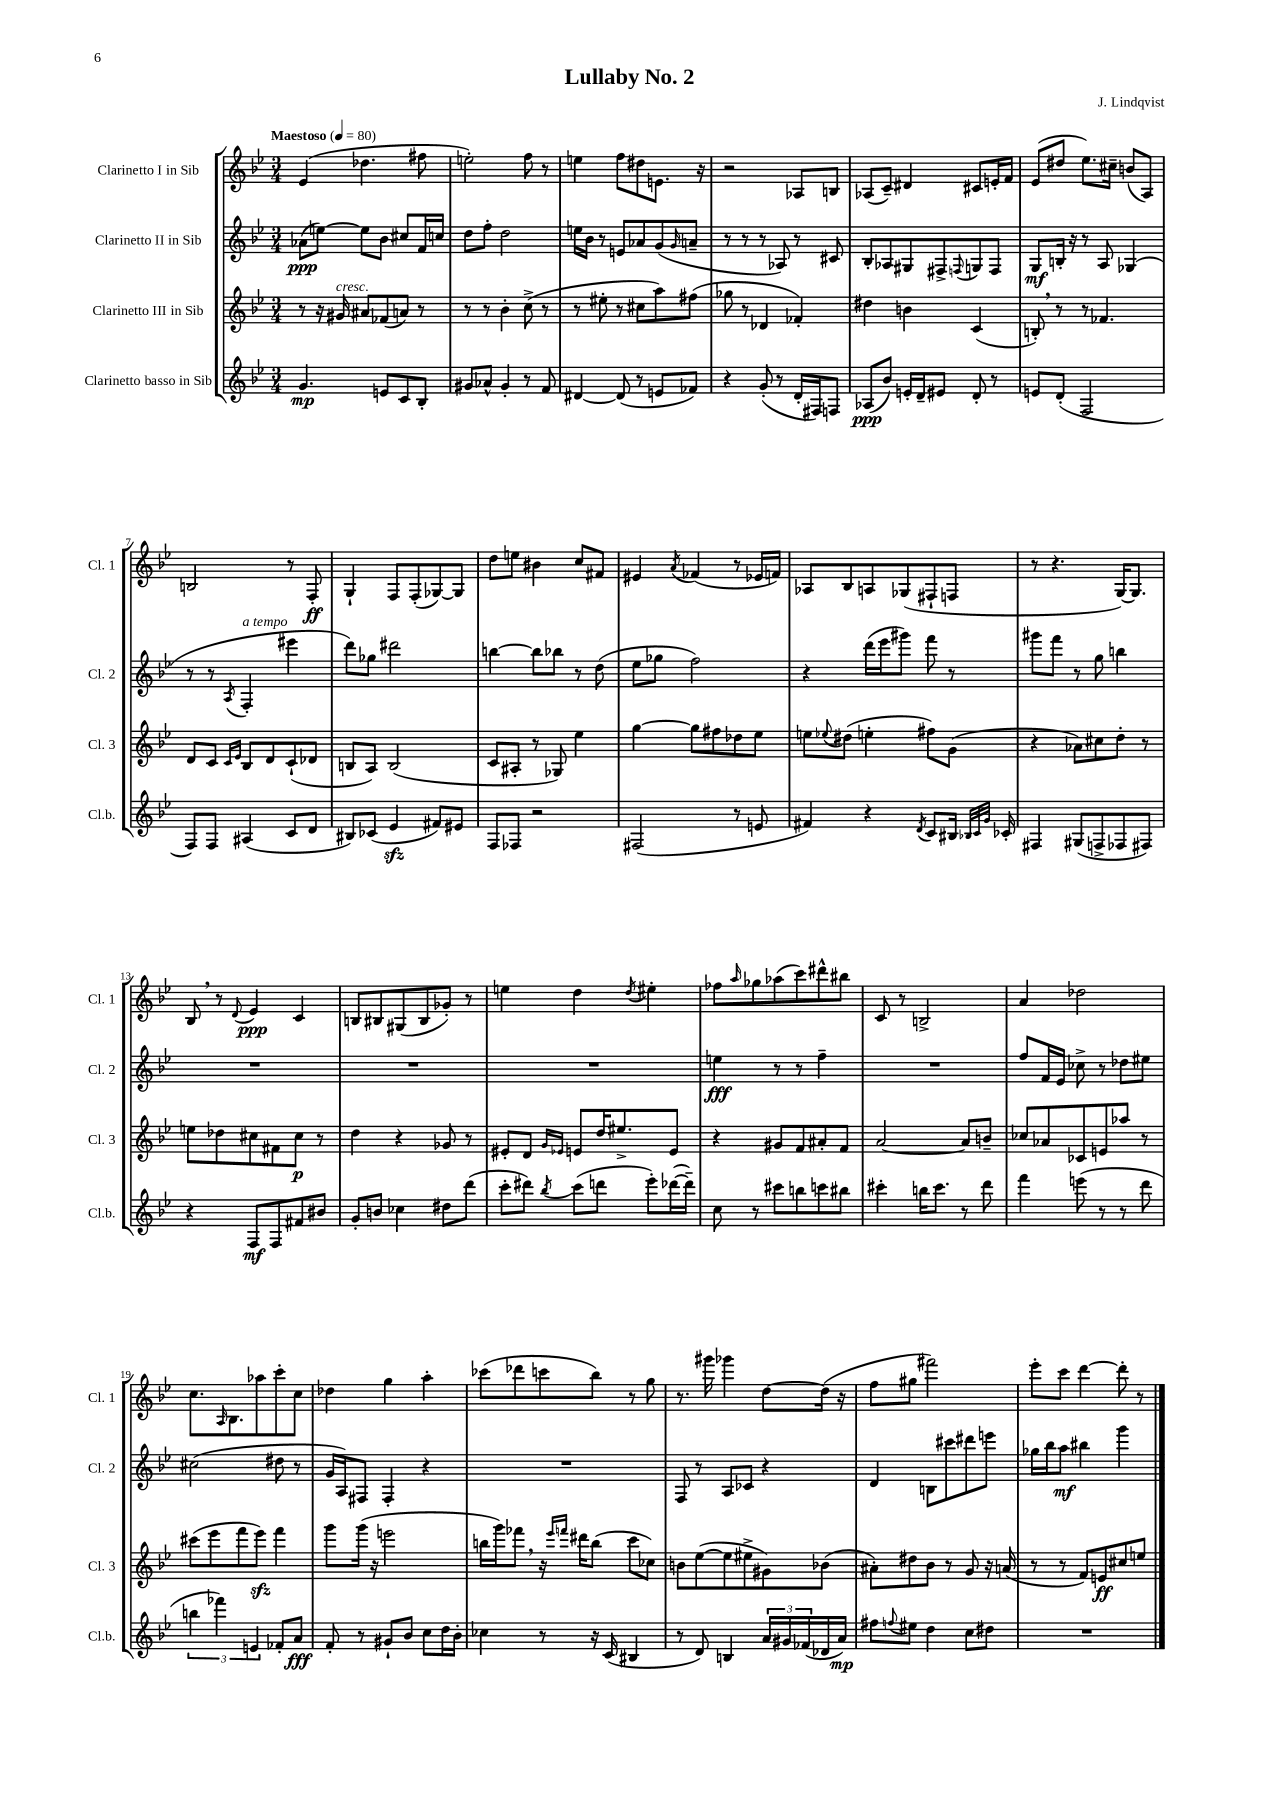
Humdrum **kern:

**kern	**dynam	**kern	**dynam	**kern	**dynam	**kern	**dynam
*part4	*part4	*part3	*part3	*part2	*part2	*part1	*part1
*staff4	*staff4	*staff3	*staff3	*staff2	*staff2	*staff1	*staff1
*I"Clarinetto basso in Sib	*	*I"Clarinetto III in Sib	*	*I"Clarinetto II in Sib	*	*I"Clarinetto I in Sib	*
*I'Cl.b.	*	*I'Cl. 3	*	*I'Cl. 2	*	*I'Cl. 1	*
*clefG2	*	*clefG2	*	*clefG2	*	*clefG2	*
*k[b-e-]	*	*k[b-e-]	*	*k[b-e-]	*	*k[b-e-]	*
*M3/4	*	*M3/4	*	*M3/4	*	*M3/4	*
*MM80	*	*MM80	*	*MM80	*	*MM80	*
=1	=1	=1	=1	=1	=1	=1	=1
!	!	!	!	!	!	!LO:TX:a:B:t=Maestoso	!
4.g/	mp	8r	.	(8a-X\L	ppp	(4e-/	.
.	.	16r	.	[8een\J)	.	.	.
!	!	!LO:TX:a:i:t=cresc.	!	!	!	!	!
.	.	16g#X/	.	.	.	.	.
.	.	8a#X/L	.	8ee\L]	.	4.dd-X\	.
8en/L	.	(8f-X/	.	8b-\J	.	.	.
8c/	.	8an/J)	.	8cc#X/L	.	.	.
8B-'/J	.	8r	.	16f/L	.	8ff#X\	.
.	.	.	.	16ccn/JJ	.	.	.
=2	=2	=2	=2	=2	=2	=2	=2
8g#X/L	.	8r	.	8dd\L	.	2een'\)	.
8a-X^^/J	.	8r	.	8ff'\J	.	.	.
4g#'/	.	4b-'\	.	2dd\	.	.	.
8r	.	(8cc^\	.	.	.	8ff\	.
8f/	.	8r	.	.	.	8r	.
=3	=3	=3	=3	=3	=3	=3	=3
[4d#X/	.	8r	.	16een\LL	.	4een\	.
.	.	.	.	16b-\JJ	.	.	.
.	.	8ee#X'\	.	8r	.	.	.
(8d#/]	.	8r	.	8en/L	.	8ff\L	.
8r	.	8cc#X\L	.	8a-X/	.	8dd#X\	.
8en/L	.	8aa\)	.	(8g/	.	8.en\J	.
.	.	.	.	16qqg/	.	.	.
8f-X/J)	.	(8ff#X\J	.	8an~/J	.	.	.
.	.	.	.	.	.	16r	.
=4	=4	=4	=4	=4	=4	=4	=4
4r	.	8gg-X\	.	8r	.	2r	.
.	.	8r	.	8r	.	.	.
(8g'/	.	4d-X/	.	8r	.	.	.
8r	.	.	.	8A-X/)	.	.	.
16d'/LL	.	4f-X'/)	.	8r	.	8A-X/L	.
16F#X/J)	.	.	.	.	.	.	.
8Fn/J	.	.	.	8c#X/	.	8Bn/J	.
=5	=5	=5	=5	=5	=5	=5	=5
(8A-X/L	ppp	4dd#X\	.	8B-'/L	.	(8A-X/L	.
8b-/J)	.	.	.	8A-X/	.	8c~/J)	.
16en'/LL	.	4bn\	.	8G#X/	.	4d#X/	.
16d~/J	.	.	.	.	.	.	.
8e#X/J	.	.	.	8F#X^/	.	.	.
.	.	.	.	8qqFn/	.	.	.
8d'/	.	(4c/	.	8Gn/	.	8c#X/L	.
8r	.	.	.	8F/J	.	16en'/L	.
.	.	.	.	.	.	16f/JJ	.
=6	=6	=6	=6	=6	=6	=6	=6
8en/L	.	8Bn',/)	.	8G/L	mf	(8e-/L	.
(8d'/J	.	8r	.	16Bn'/Jk	.	8dd#X/J	.
.	.	.	.	16r	.	.	.
2F/	.	8r	.	8r	.	8.ee-\L)	.
.	.	4.f-X/	.	8A/	.	.	.
.	.	.	.	.	.	16cc#X~\Jk	.
.	.	.	.	(4G-X/	.	(8bn/L	.
.	.	.	.	.	.	8A/J)	.
!!LO:LB:g=z
=7	=7	=7	=7	=7	=7	=7	=7
8F/L)	.	8d/L	.	8r	.	2Bn/	.
8F/J	.	8c/J	.	8r	.	.	.
.	.	16qqc/LL	.	.	.	.	.
.	.	16qqe-/JJ	.	8qA/	.	.	.
!	!	!	!	!LO:TX:a:i:t=a tempo	!	!	!
(4A#X/	.	8B-/L	.	4F'/	.	.	.
.	.	8d/	.	.	.	.	.
8c/L	.	(8c`/	.	4eee#X\	.	8r	.
8d/J	.	8d-X/J	.	.	.	8F'/	ff
=8	=8	=8	=8	=8	=8	=8	=8
8B#X/L)	.	8Bn/L	.	8ddd\L)	.	4G`/	.
(8c-X/J	.	8A/J)	.	8gg-X\J	.	.	.
4e-zz/	.	(2B/	.	2ddd#X\	.	8F/L	.
.	.	.	.	.	.	(8F'/	.
8f#X/L)	.	.	.	.	.	[8G-X/)	.
8e#X/J	.	.	.	.	.	8G-/J]	.
=9	=9	=9	=9	=9	=9	=9	=9
8F/L	.	8c/L	.	[4bbn\	.	8dd\L	.
8F-X/J	.	8A#X'/J	.	.	.	8een\J	.
2r	.	8r	.	8bb\L]	.	4b#X\	.
.	.	8G-X/)	.	8bb-X\J	.	.	.
.	.	4ee-\	.	8r	.	8cc/L	.
.	.	.	.	(8dd\	.	8f#X/J	.
=10	=10	=10	=10	=10	=10	=10	=10
(2F#X/	.	[4gg\	.	8ee-\L	.	4e#X/	.
.	.	.	.	8gg-X\J	.	.	.
.	.	.	.	.	.	8qa/	.
.	.	8gg\L]	.	2ff\)	.	(4f-X/	.
.	.	8ff#X\	.	.	.	.	.
8r	.	8dd-X\	.	.	.	8r	.
8en/	.	8ee-\J	.	.	.	16e-X/LL	.
.	.	.	.	.	.	16fn/JJ)	.
=11	=11	=11	=11	=11	=11	=11	=11
4f#X/)	.	8een\L	.	4r	.	8A-X/L	.
.	.	8qqee-X/	.	.	.	.	.
.	.	(8dd#X\J	.	.	.	8B-/	.
4r	.	4een'\	.	(16ddd\LL	.	8An/	.
.	.	.	.	16eee-\J	.	.	.
.	.	.	.	8ggg#X\J)	.	(8G-X/	.
8qd/	.	.	.	.	.	.	.
8c/L	.	8ff#X\L)	.	8fff\	.	8F#X`/	.
16B#X/Jk	.	(8g\J	.	8r	.	8Fn/J	.
32qqB-X/LLL	.	.	.	.	.	.	.
32qqc/	.	.	.	.	.	.	.
32qqg/JJJ	.	.	.	.	.	.	.
16c-X'/	.	.	.	.	.	.	.
=12	=12	=12	=12	=12	=12	=12	=12
4F#X/	.	4r	.	8ggg#X\L	.	8r	.
.	.	.	.	8fff\J	.	4.r	.
(8G#X/L	.	8a-X\L)	.	8r	.	.	.
8Fn^/	.	8cc#X\	.	8gg\	.	.	.
8F-X/	.	8dd'\J	.	4bbn\	.	[16G/KL)	.
.	.	.	.	.	.	8.G/J]	.
8F#X/J)	.	8r	.	.	.	.	.
!!LO:LB:g=z
=13	=13	=13	=13	=13	=13	=13	=13
4r	.	8een\L	.	2.r	.	8B-,/	.
.	.	8dd-X\	.	.	.	8r	.
.	.	.	.	.	.	8qqd/	.
8F/L	mf	8cc#X\	.	.	.	4e-/	ppp
8F/	.	8f#X\	.	.	.	.	.
8f#X/	.	8cc#\J	p	.	.	4c/	.
8b#X/J	.	8r	.	.	.	.	.
=14	=14	=14	=14	=14	=14	=14	=14
8g'/L	.	4dd\	.	2.r	.	8Bn/L	.
8bn/J	.	.	.	.	.	8B#X/	.
4cc-X\	.	4r	.	.	.	(8G#X/	.
.	.	.	.	.	.	8B#/	.
8dd#X\L	.	8g-X/	.	.	.	8g-X'/J)	.
(8ddd\J	.	8r	.	.	.	8r	.
=15	=15	=15	=15	=15	=15	=15	=15
8ccc'\L	.	8e#X'/L	.	2.r	.	4een\	.
8ddd#X\J)	.	8d/J	.	.	.	.	.
.	.	16qqg/LL	.	.	.	.	.
8qbb-/	.	16qqe-X/JJ	.	.	.	.	.
(8ccc\L	.	8en/L	.	.	.	4dd\	.
8dddn\J	.	16dd/K	.	.	.	.	.
.	.	8.ee#X^/	.	.	.	.	.
.	.	.	.	.	.	8qdd/	.
8eee-'\L)	.	.	.	.	.	4ee#X'\	.
([16ddd-X\L	.	8e/J	.	.	.	.	.
16ddd-~\JJ])	.	.	.	.	.	.	.
=16	=16	=16	=16	=16	=16	=16	=16
8cc\	.	4r	.	4een\	fff	8ff-X\L	.
.	.	.	.	.	.	16qqaa/	.
8r	.	.	.	.	.	8gg-X\	.
8ccc#X\L	.	8g#X/L	.	8r	.	(8aa-X\	.
8bbn\	.	8f/	.	8r	.	8ccc\)	.
8cccn\	.	8a#X'/	.	4ff~\	.	8ddd#X^^\	.
8bb#X\J	.	8f/J	.	.	.	8bb#X\J	.
=17	=17	=17	=17	=17	=17	=17	=17
4ccc#X'\	.	[2a/	.	2.r	.	8c/	.
.	.	.	.	.	.	8r	.
16bbn\KL	.	.	.	.	.	2Bn^/	.
8.ccc#\J	.	.	.	.	.	.	.
8r	.	8a/L]	.	.	.	.	.
8ddd\	.	8bn~/J	.	.	.	.	.
=18	=18	=18	=18	=18	=18	=18	=18
4fff\	.	8cc-X/L	.	8ff/L	.	4a/	.
.	.	8a-X/	.	16f/L	.	.	.
.	.	.	.	16e-/JJ	.	.	.
(8eeen\	.	8c-X/	.	8cc-X^\	.	2dd-X\	.
8r	.	8en/	.	8r	.	.	.
8r	.	8aa-X/J	.	8dd-X\L	.	.	.
8ddd\	.	8r	.	8ee#X\J	.	.	.
!!LO:LB:g=z
=19	=19	=19	=19	=19	=19	=19	=19
6bbn\	.	(8ccc#X\L	.	(2cc#X\	.	8.cc\L	.
.	.	8eee-\	.	.	.	.	.
6fff-X\)	.	.	.	.	.	.	.
.	.	.	.	.	.	16qqA/	.
.	.	.	.	.	.	8.B-\	.
.	.	8fff\	.	.	.	.	.
6en/	.	.	.	.	.	.	.
.	.	8eee-zz\J)	.	.	.	8aa-X\	.
8f-X'/L	.	4fff\	.	8dd#X\	.	8ccc'\	.
8a/J	fff	.	.	8r	.	8cc\J	.
=20	=20	=20	=20	=20	=20	=20	=20
8f'/	.	8ggg\L	.	16g/LL	.	4dd-X\	.
.	.	.	.	16A/J)	.	.	.
8r	.	(16ggg\Jk	.	8F#X/J	.	.	.
.	.	16r	.	.	.	.	.
8g#X`/L	.	2eeen\	.	4F#'/	.	4gg\	.
8b-/J	.	.	.	.	.	.	.
8cc\L	.	.	.	4r	.	4aa'\	.
16dd\L	.	.	.	.	.	.	.
16b-'\JJ	.	.	.	.	.	.	.
=21	=21	=21	=21	=21	=21	=21	=21
4cc-X\	.	16bbn\LL	.	2.r	.	(8ccc-X\L	.
.	.	16ggg\J)	.	.	.	.	.
.	.	8fff-X,\J	.	.	.	8ddd-X\	.
8r	.	16r	.	.	.	8cccn\	.
.	.	16qqeee-/LL	.	.	.	.	.
.	.	16qqfffn/JJ	.	.	.	.	.
.	.	16ddd#X\KL	.	.	.	.	.
16r	.	(8bb\J	.	.	.	8bb-\J)	.
(16c/	.	.	.	.	.	.	.
4B#X/	.	8ccc\L	.	.	.	8r	.
.	.	8cc-X\J)	.	.	.	8gg\	.
=22	=22	=22	=22	=22	=22	=22	=22
8r	.	8bn\L	.	8F/	.	8.r	.
8d/)	.	([8ee-\	.	8r	.	.	.
.	.	.	.	.	.	16ggg#X\	.
4Bn/	.	8ee-\]	.	8A/L	.	4ggg-X\	.
.	.	8ee#X^\	.	8c-X/J	.	.	.
24a/LL	.	8g#X\)	.	4r	.	[8dd\L	.
24g#X/	.	.	.	.	.	.	.
(24f-X/	.	.	.	.	.	.	.
16d-X/	.	(8b-X\J	.	.	.	(16dd\Jk]	.
16a/JJ)	mp	.	.	.	.	16r	.
=23	=23	=23	=23	=23	=23	=23	=23
8ff#X\L	.	8a#X'\L)	.	4d/	.	8ff\L	.
8qqffn/	.	.	.	.	.	.	.
8ee#X\J	.	8dd#X\	.	.	.	8gg#X\J	.
4dd\	.	8b-\J	.	8Bn\L	.	2fff#X\)	.
.	.	8r	.	8ccc#X\	.	.	.
8cc\L	.	8g/	.	8ddd#X\	.	.	.
8dd#X\J	.	16r	.	8eeen\J	.	.	.
.	.	(16an/	.	.	.	.	.
=24	=24	=24	=24	=24	=24	=24	=24
2.r	.	8r	.	16gg-X\LL	.	8eee-'\L	.
.	.	.	.	16bb-\J	.	.	.
.	.	8r	.	8aa\J	mf	8ccc\J	.
.	.	8f/L)	.	4bb#X\	.	[4ddd\	.
.	.	8en/	ff	.	.	.	.
.	.	8cc#X/	.	4ggg\	.	8ddd'\]	.
.	.	8een/J	.	.	.	8r	.
==	==	==	==	==	==	==	==
*-	*-	*-	*-	*-	*-	*-	*-
